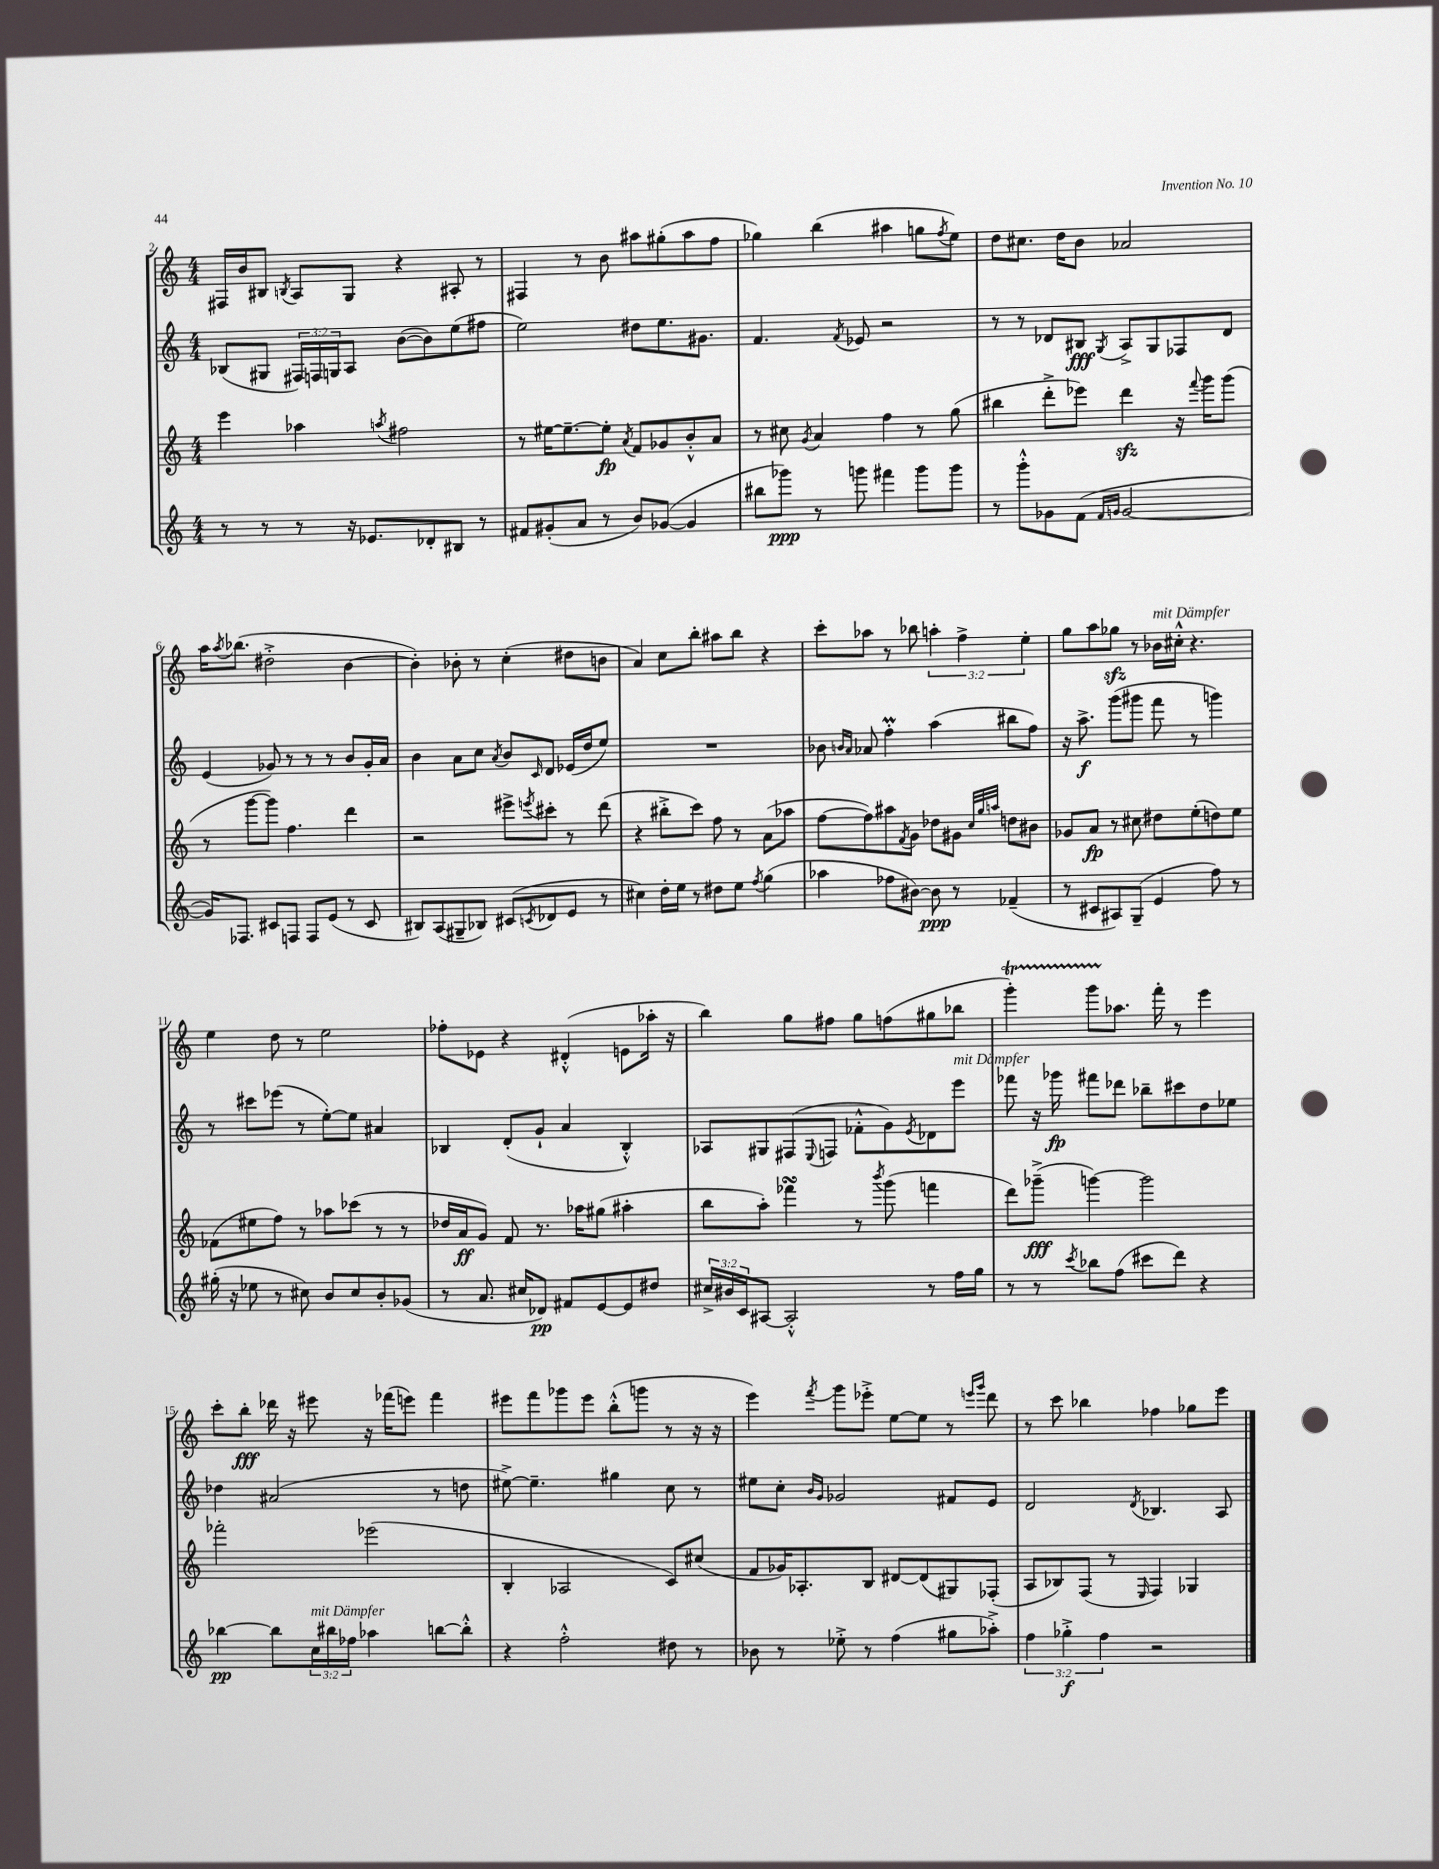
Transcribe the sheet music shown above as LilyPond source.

<<
\new StaffGroup <<
\new Staff = "s0" {
    \clef treble \key c \major \numericTimeSignature \time 4/4 \override Staff.TupletNumber.text = #tuplet-number::calc-fraction-text
    fis16 b'16 bis8 \acciaccatura { b8 } a8 g8 r4 ais8-. r8 |
    fis4 r8 b'8 ais''8 gis''8-.( ais''8 f''8 |
    ges''4) b''4( ais''4 g''8 \acciaccatura { f''8 } e''8) |
    d''8 cis''8. d''16 b'8 aes'2 |
    a''16 \acciaccatura { a''8 } bes''8.( dis''2-.-> b'4~ |
    b'4-.) bes'8-. r8 c''4-.( dis''8 b'8 |
    a'4) c''8 b''8-. ais''8 b''8 r4 |
    c'''8-. aes''8 r8 bes''8 \tuplet 3/2 { a''4-. f''4-> e''4-. } |
    g''8 a''8 ges''8\sfz r8 bes'16^\markup { \italic "mit Dämpfer" } cis''16-.-^ r4. |
    e''4 d''8 r8 e''2 |
    fes''8-. ees'8 r4 dis'4-.-^( e'8 aes''16-. r16 |
    b''4) g''8 fis''8 g''8 f''8( gis''8 bes''8 |
    g'''4-.\startTrillSpan) g'''8 aes''8.\stopTrillSpan f'''16-. r8 e'''4 |
    c'''8-. b''8-.\fff des'''16 r16 eis'''8 r16 fes'''16( e'''8) fes'''4 |
    eis'''8 f'''8 ges'''8 eis'''8 b''8-.-^( g'''8 r8 r16 r16 |
    e'''4) \acciaccatura { f'''8 } g'''8 ees'''8-.-> e''8~ e''8 r8 \grace { e'''16 g'''16 } d'''8 |
    r8 c'''8 bes''4 fes''4 ges''8 e'''8 \bar "|." |
}
\new Staff = "s1" {
    \clef treble \key c \major \numericTimeSignature \time 4/4 \override Staff.TupletNumber.text = #tuplet-number::calc-fraction-text
    bes8( gis8 \tuplet 3/2 { fis16) f16 g16 } a8 b'8~( b'8) e''8( fis''8 |
    e''2) dis''8 e''8. gis'8. |
    f'4. \acciaccatura { f'8 } ees'8 r2 |
    r8 r8 des'8 bis8\fff \acciaccatura { g8 } a8-> g8 fes8 des'8 |
    e'4( ges'8) r8 r8 r8 b'8 ges'16-. a'16 |
    b'4 a'8 c''8 \acciaccatura { a'8 } b'8 \grace { c'16 } d'8 ees'16( d''16 e''8) |
    R1 |
    bes'8 \grace { b'16 a'16 } aes'8 f''4-.\prall a''4( bis''8 f''8) |
    r16 a''8.->\f g'''8( gis'''8 f'''8 r8 g'''4) |
    r8 cis'''8 ees'''8( r8 e''8~-.) e''8 ais'4 |
    bes4 d'8-.( g'8-! a'4 bes4-.-^) |
    aes8 gis8 fis8( \appoggiatura { e8 } f8 fes'8-.-^ g'8) \acciaccatura { e'8 } des'8 e'''8^\markup { \italic "mit Dämpfer" } |
    fes'''8 r16 ges'''16\fp fis'''8 des'''8 bes''8-- cis'''8 d''8 ees''8 |
    des''4 ais'2( r8 d''8 |
    eis''8~->) eis''4.-- gis''4 c''8 r8 |
    eis''8 c''8-. \grace { b'16 g'16 } ges'2 fis'8 e'8 |
    d'2 \acciaccatura { d'8 } bes4. a8 \bar "|." |
}
\new Staff = "s2" {
    \clef treble \key c \major \numericTimeSignature \time 4/4
    e'''4 aes''4 \acciaccatura { a''8 } fis''2 |
    r8 eis''16~ eis''8.~-- eis''8-.\fp \acciaccatura { a'8 } f'8 ges'8 b'8-.-^ a'8 |
    r8 cis''8 \acciaccatura { g'8 } a'4 f''4 r8 g''8( |
    bis''4 d'''8-.-> ees'''8) d'''4\sfz r16 \appoggiatura { f'''8 } g'''16 g'''8( |
    r8 g'''8~ g'''8) f''4. d'''4 |
    r2 eis'''8-> \acciaccatura { e'''8 } cis'''8-. r8 d'''8( |
    r4 bis''8-.-> c'''8) f''8 r8 a'8( aes''8 |
    f''8~ f''8) ais''8 \acciaccatura { f'8 } g'8 des''8 gis'8 \grace { c''32 g''32 a''32 } d''8 bis'8 |
    ges'8 a'8\fp r8 cis''8 dis''8 e''8-.( d''8) e''8 |
    fes'8( eis''8 f''8) r8 aes''8 ces'''8( r8 r8 |
    des''16 a'16\ff g'8) f'8 r8. aes''16 gis''8( ais''4-. |
    b''8 a''8-.) fes'''4\turn r8 \acciaccatura { b'''8 } g'''8( f'''4 |
    d'''8) ges'''8--->\fff( g'''4~) g'''2 |
    fes'''2-. ees'''2( |
    b4-. aes2 c'8) cis''8( |
    f'8 ges'16) aes8.-. b8 dis'8~ dis'8( gis8) fes8-.( |
    a8 bes8) f8( r8 \grace { e16 } f4) ges4 \bar "|." |
}
\new Staff = "s3" {
    \clef treble \key c \major \numericTimeSignature \time 4/4 \override Staff.TupletNumber.text = #tuplet-number::calc-fraction-text
    r8 r8 r8 r16 ees'8. des'8-. bis8 r8 |
    fis'8 gis'8-.( a'8 r8 b'8) ges'8~( ges'4 |
    bis''8 ges'''8\ppp) r8 g'''8 fis'''4 g'''8 g'''8 |
    r8 g'''8-.-^ ges'8 f'8( \grace { f'16 g'16 } g'2~ |
    g'16) fes8. cis'8 f8 f8 e'8( r8 cis'8 |
    bis8) a8( gis8-- bes8) cis'8( \acciaccatura { c'8 } des'8 e'8 r8 |
    cis''4) d''16-. e''16 r8 dis''8 e''8 \acciaccatura { f''8 } g''4( |
    aes''4 fes''8 bis'8~) bis'8\ppp r8 fes'4--( |
    r8 cis'8 ais8) g8--( e'4 f''8) r8 |
    gis''16-.( r16 ees''8 r8 cis''8) b'8 cis''8 b'8-. ges'8( |
    r8 a'8. cis''16 des'8\pp) fis'8 e'8~ e'8 dis''8 |
    \tuplet 3/2 { cis''16-> bis'16 c'16 } ais8~ ais2-.-^ r8 f''16 g''16 |
    r8 r8 \acciaccatura { c'''8 } bes''8 f''8( cis'''8 d'''8) r4 |
    bes''4~\pp bes''8 \tuplet 3/2 { c''16^\markup { \italic "mit Dämpfer" } bis''16 fes''16 } aes''4 b''8~ b''8-.-^ |
    r4 f''2-.-^ dis''8 r8 |
    bes'8 r8 ees''8-.-> r8 f''4( gis''8 aes''8-.->) |
    \tuplet 3/2 { f''4 ges''4-.->\f f''4 } r2 \bar "|." |
}
>>
>>
\layout { \context { \Score currentBarNumber = #2 } }
